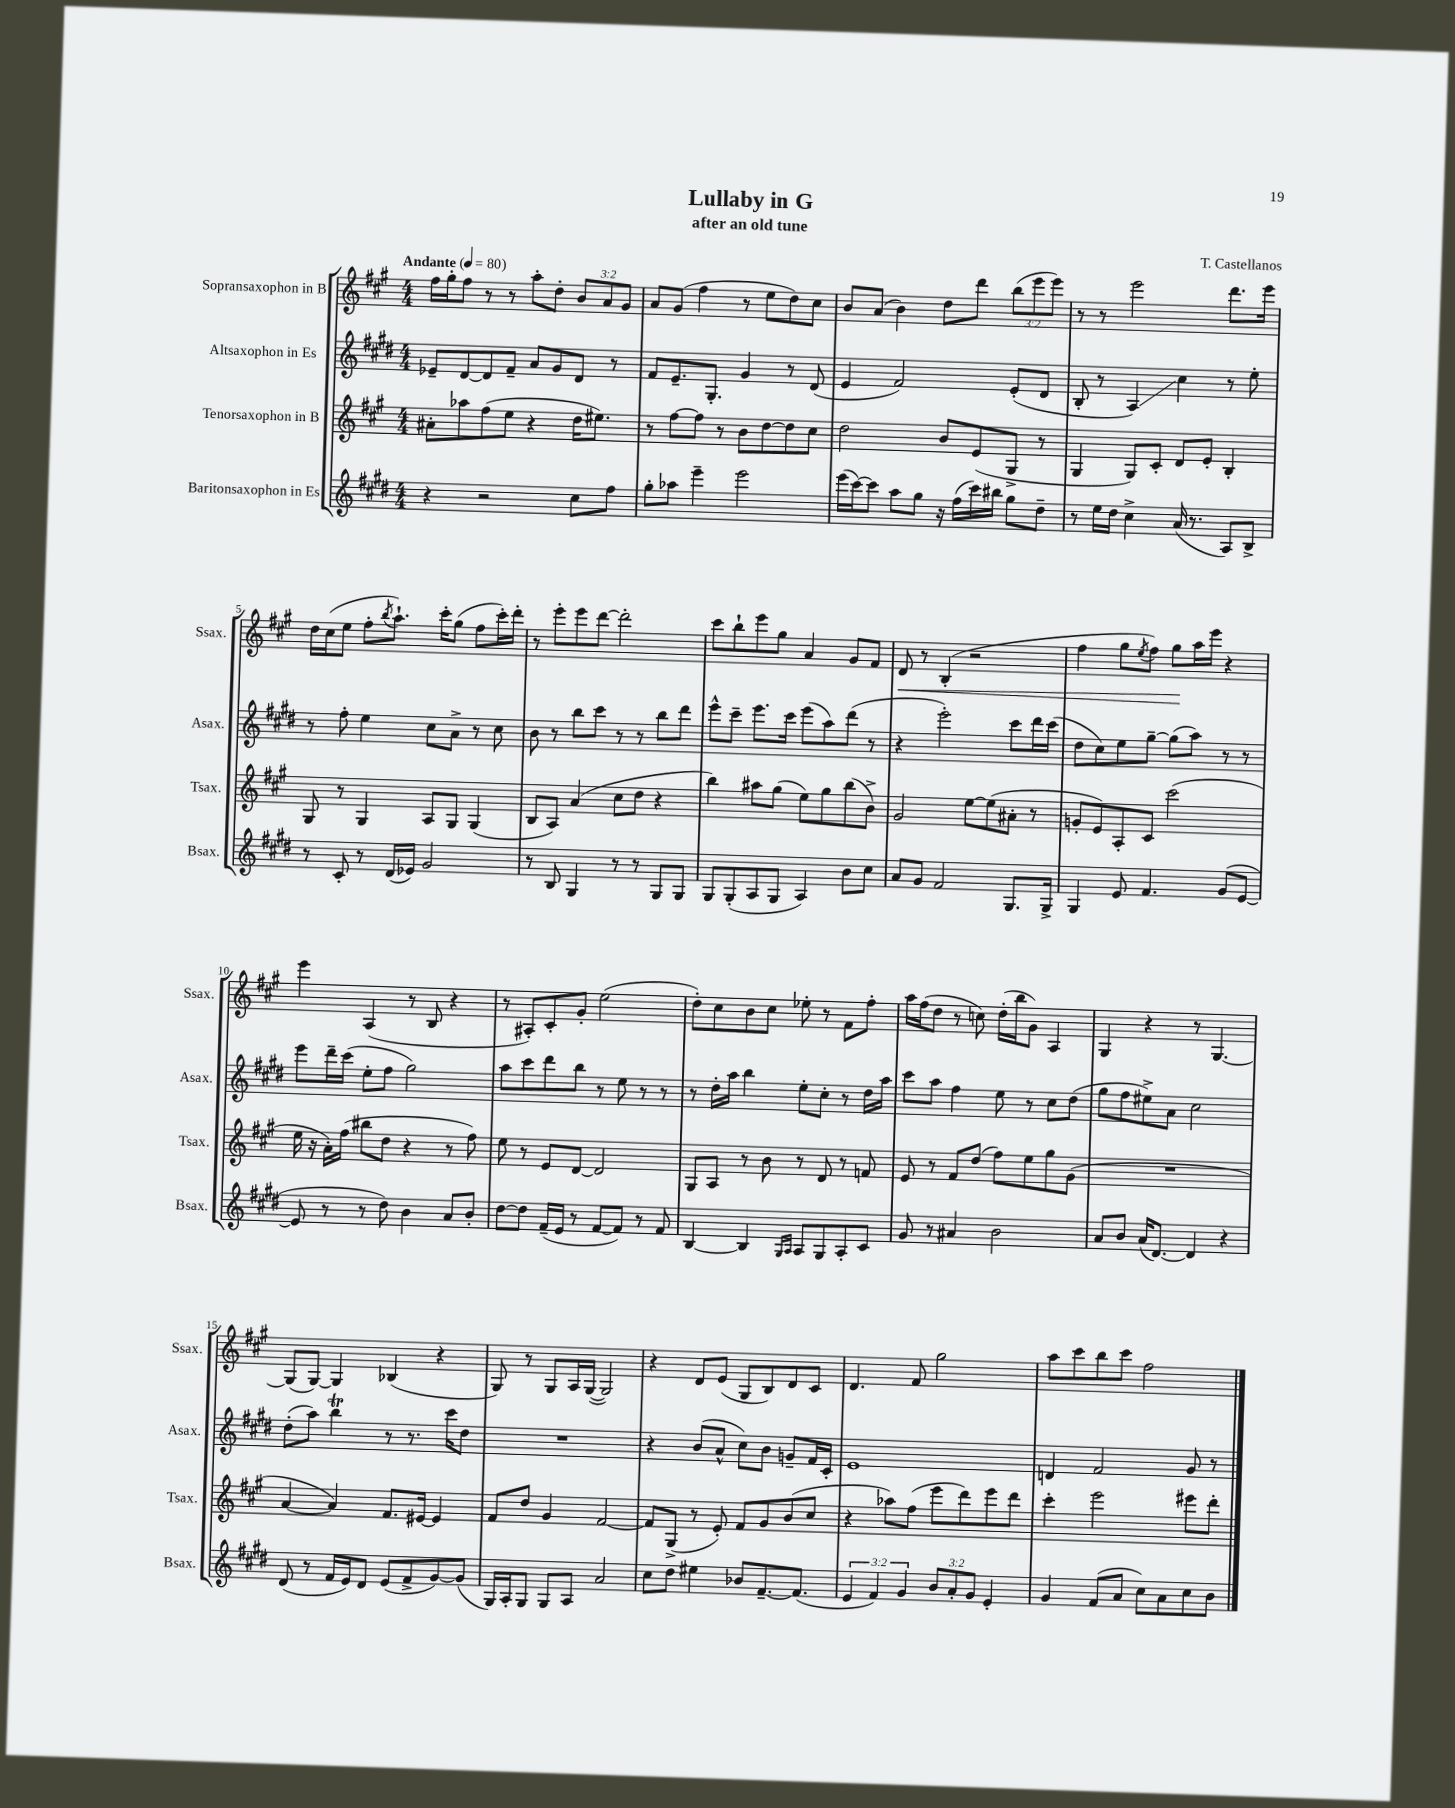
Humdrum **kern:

**kern	**kern	**kern	**kern
*staff4	*staff3	*staff2	*staff1
*clefG2	*clefG2	*clefG2	*clefG2
*k[f#c#g#d#]	*k[f#c#g#]	*k[f#c#g#d#]	*k[f#c#g#]
*M4/4	*M4/4	*M4/4	*M4/4
*MM80	*MM80	*MM80	*MM80
4r	8a#'	8e-~	16ff#
.	.	.	16gg#'
.	8aa-	[8d#	8ff#
2r	(8ff#	8d#]	8r
.	8ee	8f#~	8r
.	4r	8a	8aa'
.	.	8g#	8dd'
8cc#	16dd	8d#	12b
.	8.ee#)	.	.
.	.	.	12a
8ff#	.	8r	.
.	.	.	12g#
=	=	=	=
8gg#'	8r	8f#	8a
8aa-	[8ff#	8.e~	(8g#
4eee~	8ff#]	.	4ff#
.	.	8.G#'	.
.	8r	.	.
2eee	8b	4g#	8r
.	[8dd	.	8ee
.	8dd]	8r	8dd)
.	8cc#	(8d#	8cc#
=	=	=	=
(16eee	2dd	4e	8b
[16ccc#)	.	.	.
8ccc#]	.	.	(8a
8aa	.	2f#)	4b)
8gg#	.	.	.
16r	8b	.	8dd
(16ff#	.	.	.
16ccc#)	(8e	.	8ddd
16bb#	.	.	.
8gg#	8G#^	(8e'	(12bb
.	.	.	12eee
8dd#~	8r	8d#	.
.	.	.	12eee)
=	=	=	=
8r	4G#	8B'	8r
16ee	.	8r	8r
16dd#	.	.	.
4cc#^	8G#)	4A)	2eee
.	8c#'	.	.
(16a	8d	4cc#	.
8.r	.	.	.
.	8e'	.	.
8A)	4B'	8r	8.ddd
8B^	.	8ee'	.
.	.	.	16eee
=	=	=	=
8r	8G#	8r	16dd
.	.	.	(16cc#
8c#'	8r	8ff#'	8ee
8r	4G#	4ee	8ff#'
.	.	.	8qbb
(16d#	.	.	8.aa`)
16e-)	.	.	.
2g#	8A	8cc#	.
.	.	.	16ccc#'
.	8G#	8a^	(8gg#
.	(4G#	8r	8ff#
.	.	8cc#	16ccc#')
.	.	.	16ddd'
=	=	=	=
8r	8B	8b	8r
8B	8A)	8r	8eee'
4G#	(4a	8bb	8eee
.	.	8ccc#	[8ddd
8r	8cc#	8r	2ddd']
8r	8dd	8r	.
8G#	4r	8bb	.
8G#	.	8ddd#	.
=	=	=	=
8G#	4bb)	8eee^^	8ccc#
(8G#'	.	8ccc#~	8bb`
8A	8aa#	8.eee	8eee
8G#	(8gg#	.	8gg#
.	.	16ccc#	.
4A)	8ee)	(8eee	4a
.	8gg#	8aa)	.
8b	(8bb	(8ddd#	8g#
8cc#	8b^)	8r	8f#
=	=	=	=
8a	2g#	4r	8d
8g#	.	.	8r
2f#	.	2eee')	(4B'
.	[8ee	.	2r
.	(8ee]	.	.
8.G#	8a#'	8ccc#	.
.	8r	16ddd#	.
16G#^	.	(16ccc#	.
=	=	=	=
4G#	8g'	8dd#	4ff#
.	8e)	8cc#)	.
8e	8A'	8ee	8gg#
.	.	.	8qee
4.f#	8c#	[8gg#~	8ff#)
.	(2ccc#	(8gg#]	8gg#
.	.	8aa)	16aa
.	.	.	16eee
(8g#	.	8r	4r
[8e	.	8r	.
=	=	=	=
8e]	16ee	8eee	4eee
.	16r	.	.
8r	16a')	16ddd#~	.
.	(16ff#	(16ccc#	.
8r	8bb#	8ee'	(4A
8dd#)	8dd	8ff#	.
4b	4r	2gg#)	8r
.	.	.	8B
8a	8r	.	4r
8b'	8ff#)	.	.
=	=	=	=
[8dd#	8ee	8aa	8r
8dd#]	8r	8ccc#	8A#')
(16f#~	8e	8ddd#	8c#'
16e	.	.	.
8r	[8d	8bb	8g#'
[8f#	2d]	8r	(2ee
8f#])	.	8ee	.
8r	.	8r	.
8f#	.	8r	.
=	=	=	=
[4B	8G#	8r	8dd')
.	8A	16dd#'	8cc#
.	.	16aa	.
4B]	8r	4bb	8b
.	8b	.	8cc#
16qqG#	.	.	.
16qqA	.	.	.
8A	8r	8ee'	8ee-'
8G#	8d	8cc#'	8r
8A'	8r	8r	8f#
8c#	8f	16dd#	8ff#'
.	.	16aa	.
=	=	=	=
8g#	8e	8ccc#	16aa
.	.	.	(16ff#
8r	8r	8aa	8dd
4a#	8f#	4ff#	8r
.	(8dd	.	8cc)
2b	8ff#)	8ee	(16dd'
.	.	.	16bb
.	8ee	8r	8g#)
.	8gg#	8cc#	4A
.	(8g#	(8dd#	.
=	=	=	=
8a	1r	8gg#	4G#
8b	.	8ff#	.
(16a	.	8ee#^)	4r
[8.d#)	.	.	.
.	.	8a	.
4d#]	.	2cc#	8r
.	.	.	[4.G#
4r	.	.	.
=	=	=	=
(8d#	[4a	(8dd#'	(8G#]
8r	.	8aa)	[8G#)
16f#	4a])	4bb	4G#]
16e)	.	.	.
8d#	.	.	.
(8e	8.f#	8r	(4B-
8f#^	.	8.r	.
.	[16e#	.	.
[8g#)	4e#]	.	4r
.	.	16ccc#	.
(8g#]	.	8dd#	.
=	=	=	=
16G#)	8f#	1r	8G#)
16A'	.	.	.
8G#	8dd	.	8r
8G#	4g#	.	8G#
8A	.	.	16A
.	.	.	([16G#
2a	[2f#	.	2G#])
=	=	=	=
8cc#	8f#]	4r	4r
8dd#	(8G#^	.	.
4ee#	8r	(8b	8d
.	8e')	8a^^	(8e
8b-	8f#	8cc#)	8G#
[8.f#~	8g#	8b	8B)
.	(8b	8g~	8d
(8.f#]	.	.	.
.	8cc#	16f#	8c#
.	.	16c#'	.
=	=	=	=
6e	4r	1e	4.d
6f#)	.	.	.
.	8aa-)	.	.
6g#	.	.	.
.	(8ff#	.	8f#
12b	8eee	.	2gg#
12a'	.	.	.
.	8ddd)	.	.
12g#	.	.	.
4e'	8eee	.	.
.	8ddd	.	.
=	=	=	=
4g#	4ccc#'	4d	8aa
.	.	.	8ccc#
(8f#	2eee	2f#	8bb
8a	.	.	8ccc#
8cc#)	.	.	2ff#
8a	.	.	.
8cc#	8eee#	8g#	.
8b	8ddd'	8r	.
==	==	==	==
*-	*-	*-	*-
